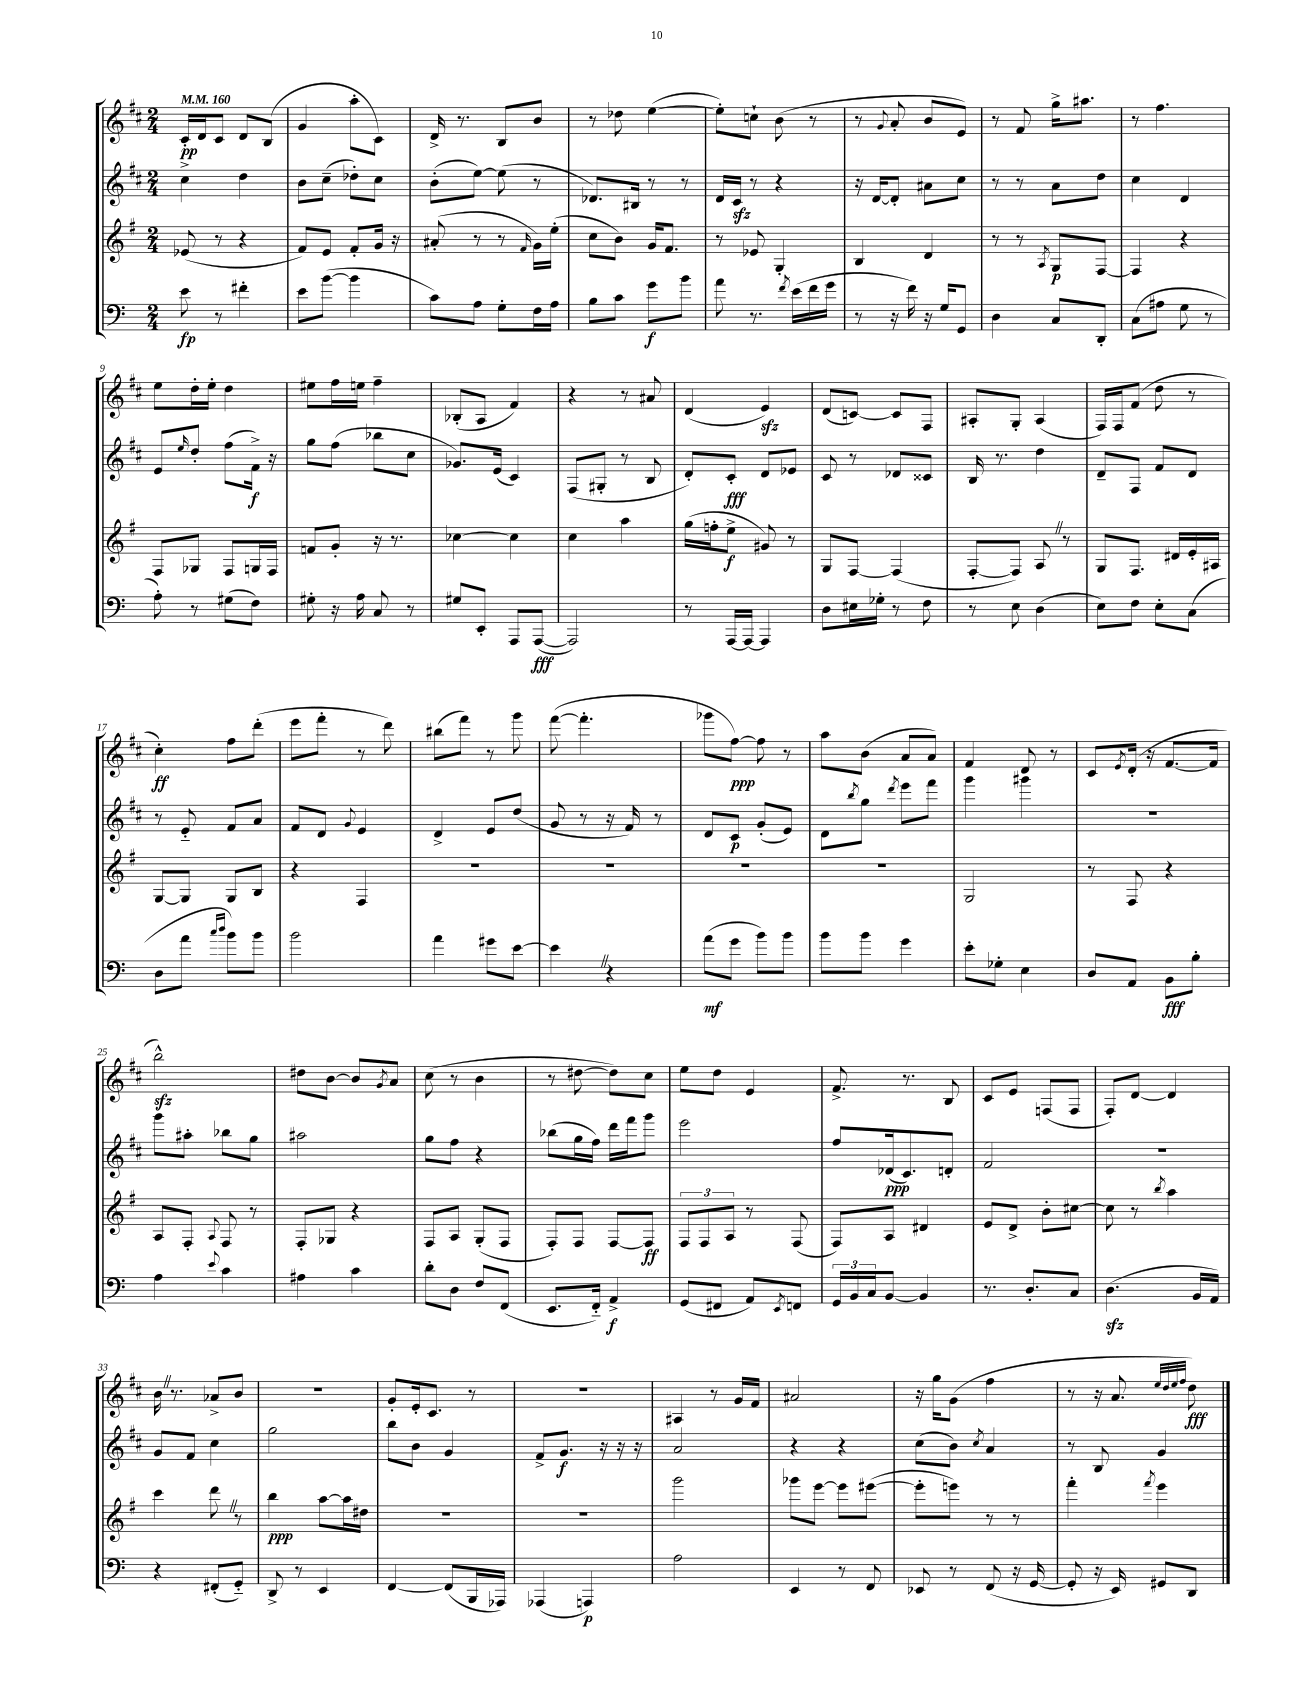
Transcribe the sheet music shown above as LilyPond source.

<<
\new StaffGroup <<
\new Staff = "s0" {
    \clef treble \key d \major \numericTimeSignature \time 2/4 \tempo 4 = 160
    cis'16-.\pp d'16 cis'8 d'8 b8( |
    g'4 a''8-. cis'8) |
    d'16-> r8. b8 b'8 |
    r8 des''8 e''4~( |
    e''8-.) c''8-! b'8( r8 |
    r8 \appoggiatura { g'8 } a'8-. b'8 e'8) |
    r8 fis'8 g''16-> ais''8. |
    r8 fis''4. |
    e''8 d''16-. e''16-. d''4 |
    eis''8 fis''16 e''16 fis''4-- |
    bes8-.( a8 fis'4) |
    r4 r8 ais'8 |
    d'4( e'4\sfz) |
    d'8( c'8~) c'8 fis8 |
    ais8-. g8-. ais4( |
    fis16) fis16 fis'8( d''8 r8 |
    cis''4-.\ff) fis''8 d'''8-.( |
    e'''8 fis'''8-. r8 d'''8) |
    bis''8( fis'''8) r8 g'''8 |
    fis'''8~( fis'''4.-. |
    ges'''8 fis''8~\ppp) fis''8 r8 |
    a''8 b'8( a'8 a'8) |
    fis'4 d'8 r8 |
    cis'8 \acciaccatura { e'8 } d'16-.( r16 fis'8.~ fis'16 |
    b''2-^\sfz) |
    dis''8 b'8~ b'8 \acciaccatura { g'8 } a'8 |
    cis''8( r8 b'4 |
    r8 dis''8~ dis''8) cis''8 |
    e''8 d''8 e'4 |
    fis'8.-> r8. b8 |
    cis'8 e'8 f8( f8 |
    fis8-.) d'8~ d'4 |
    b'16 \once \override BreathingSign.text = \markup { \musicglyph "scripts.caesura.straight" } \breathe r8. aes'8-> b'8 |
    R2 |
    g'8-. e'16-. cis'8. r8 |
    R2 |
    ais4 r8 g'16 fis'16 |
    ais'2 |
    r16 g''16 g'8( fis''4 |
    r8 r16 a'8. \grace { e''32 d''32 e''32 fis''32 } d''8\fff) \bar "|." |
}
\new Staff = "s1" {
    \clef treble \key d \major \numericTimeSignature \time 2/4
    cis''4-> d''4 |
    b'8 cis''8--( des''8-.) cis''8 |
    b'8-.( e''8~) e''8( r8 |
    des'8.) bis16 r8 r8 |
    d'16 cis'16\sfz r8 r4 |
    r16 d'16~ d'8-. ais'8 cis''8 |
    r8 r8 a'8 d''8 |
    cis''4 d'4 |
    e'8 \grace { e''16 } d''8-. fis''8( fis'16->\f) r16 |
    g''8 fis''8( bes''8 cis''8 |
    ges'8.) e'16( cis'4) |
    fis8( gis8-. r8 b8 |
    d'8-.) cis'8-.\fff d'8 ees'8 |
    cis'8 r8 des'8 cisis'8 |
    b16 r8. d''4 |
    d'8-- fis8 fis'8 d'8 |
    r8 e'8-_ fis'8 a'8 |
    fis'8 d'8 \appoggiatura { g'8 } e'4 |
    d'4-> e'8 d''8( |
    g'8 r8 r16 fis'16) r8 |
    d'8 cis'8\p g'8-.( e'8) |
    d'8 \acciaccatura { b''8 } g''8 \acciaccatura { d'''8 } e'''8 fis'''8 |
    g'''4 gis'''4 |
    R2 |
    g'''8 ais''8-. bes''8 g''8 |
    ais''2 |
    g''8 fis''8 r4 |
    bes''8( g''16 fis''16) d'''16 fis'''16 g'''8 |
    e'''2 |
    fis''8 des'16\ppp( cis'8.) d'8-. |
    fis'2 |
    r2 |
    g'8 fis'8 cis''4 |
    g''2 |
    b''8 b'8 g'4 |
    fis'8-> g'8.\f r16 r16 r16 |
    a'2 |
    r4 r4 |
    cis''8( b'8) \acciaccatura { cis''8 } a'4 |
    r8 b8 g'4 \bar "|." |
}
\new Staff = "s2" {
    \clef treble \key g \major \numericTimeSignature \time 2/4
    ees'8( r8 r4 |
    fis'8) e'8 fis'8-. g'16 r16 |
    ais'8-.( r8 r8 \grace { fis'16 } g'16) e''16-.( |
    c''8 b'8) g'16 fis'8. |
    r8 ees'8 g4-. |
    b4 d'4 |
    r8 r8 \acciaccatura { a8 } g8\p fis8~ |
    fis4 r4 |
    fis8 ges8 fis8 g16 fis16 |
    f'8 g'8-. r16 r8. |
    ces''4~ ces''4 |
    c''4 a''4 |
    g''16( f''16-. e''8->\f gis'8) r8 |
    g8 fis8~ fis4( |
    fis8~-. fis8) a8 \once \override BreathingSign.text = \markup { \musicglyph "scripts.caesura.straight" } \breathe r8 |
    g8 fis8. dis'16 e'16-. ais16 |
    g8~ g8 g8 b8 |
    r4 fis4 |
    R2 |
    R2 |
    R2 |
    R2 |
    g2 |
    r8 fis8 r4 |
    a8 fis8-. \appoggiatura { a8 } fis8 r8 |
    fis8-. ges8 r4 |
    fis8 a8 g8-.( fis8 |
    fis8-.) fis8 fis8~ fis8\ff |
    \tuplet 3/2 { fis8 fis8 a8 } r8 fis8( |
    fis8) a8 dis'4 |
    e'8 d'8-> b'8-. cis''8~ |
    cis''8 r8 \acciaccatura { b''8 } a''4 |
    c'''4 d'''8 \once \override BreathingSign.text = \markup { \musicglyph "scripts.caesura.straight" } \breathe r8 |
    b''4\ppp a''8~ a''16 dis''16 |
    R2 |
    R2 |
    g'''2 |
    ges'''8 e'''8~ e'''8 eis'''8~( |
    eis'''8-. e'''8) r8 r8 |
    fis'''4-. \acciaccatura { fis'''8 } e'''4 \bar "|." |
}
\new Staff = "s3" {
    \clef bass \key c \major \numericTimeSignature \time 2/4
    e'8\fp r8 fis'4-. |
    e'8 b'8~( b'4 |
    c'8) a8 g8-. f16 a16 |
    b8 c'8 g'8\f b'8 |
    a'8 r8. \acciaccatura { f'8 } e'16( f'16 g'16 |
    r8 r16 f'16) r16 g16 g,8 |
    d4 c8 d,8-. |
    c8( ais8 g8 r8 |
    a8-.) r8 gis8( f8) |
    gis8-. r16 a16 c8 r8 |
    gis8 e,8-. a,,8 a,,8~\fff( |
    a,,2) |
    r8 a,,16~ a,,16~ a,,4 |
    d8 eis16 ges16-. r8 f8 |
    r8 e8 d4( |
    e8) f8 e8-. c8( |
    d8 a'8 \grace { c''16 d''16 } b'8) b'8 |
    b'2 |
    a'4 gis'8 e'8~ |
    e'4 \once \override BreathingSign.text = \markup { \musicglyph "scripts.caesura.straight" } \breathe r4 |
    a'8\mf( g'8 b'8) b'8 |
    b'8 b'8 g'4 |
    e'8-. ges8-. e4 |
    d8 a,8 b,8\fff b8-. |
    a4 \appoggiatura { e'8 } c'4 |
    ais4 c'4 |
    d'8-. d8 f8 f,8( |
    e,8. f,16-_) a,4->\f |
    g,8( fis,8 a,8) \acciaccatura { e,8 } f,8 |
    \tuplet 3/2 { g,16 b,16 c16 } b,8~ b,4 |
    r8. d8.-. c8 |
    d4.\sfz( b,16 a,16) |
    r4 fis,8-.( g,8-_) |
    d,8-> r8 e,4 |
    f,4~ f,8( b,,16 aes,,16) |
    aes,,4( a,,4\p) |
    a2 |
    e,4 r8 f,8 |
    ees,8 r8 f,8( r16 g,16~ |
    g,8-. r16 e,16) gis,8 d,8 \bar "|." |
}
>>
>>
